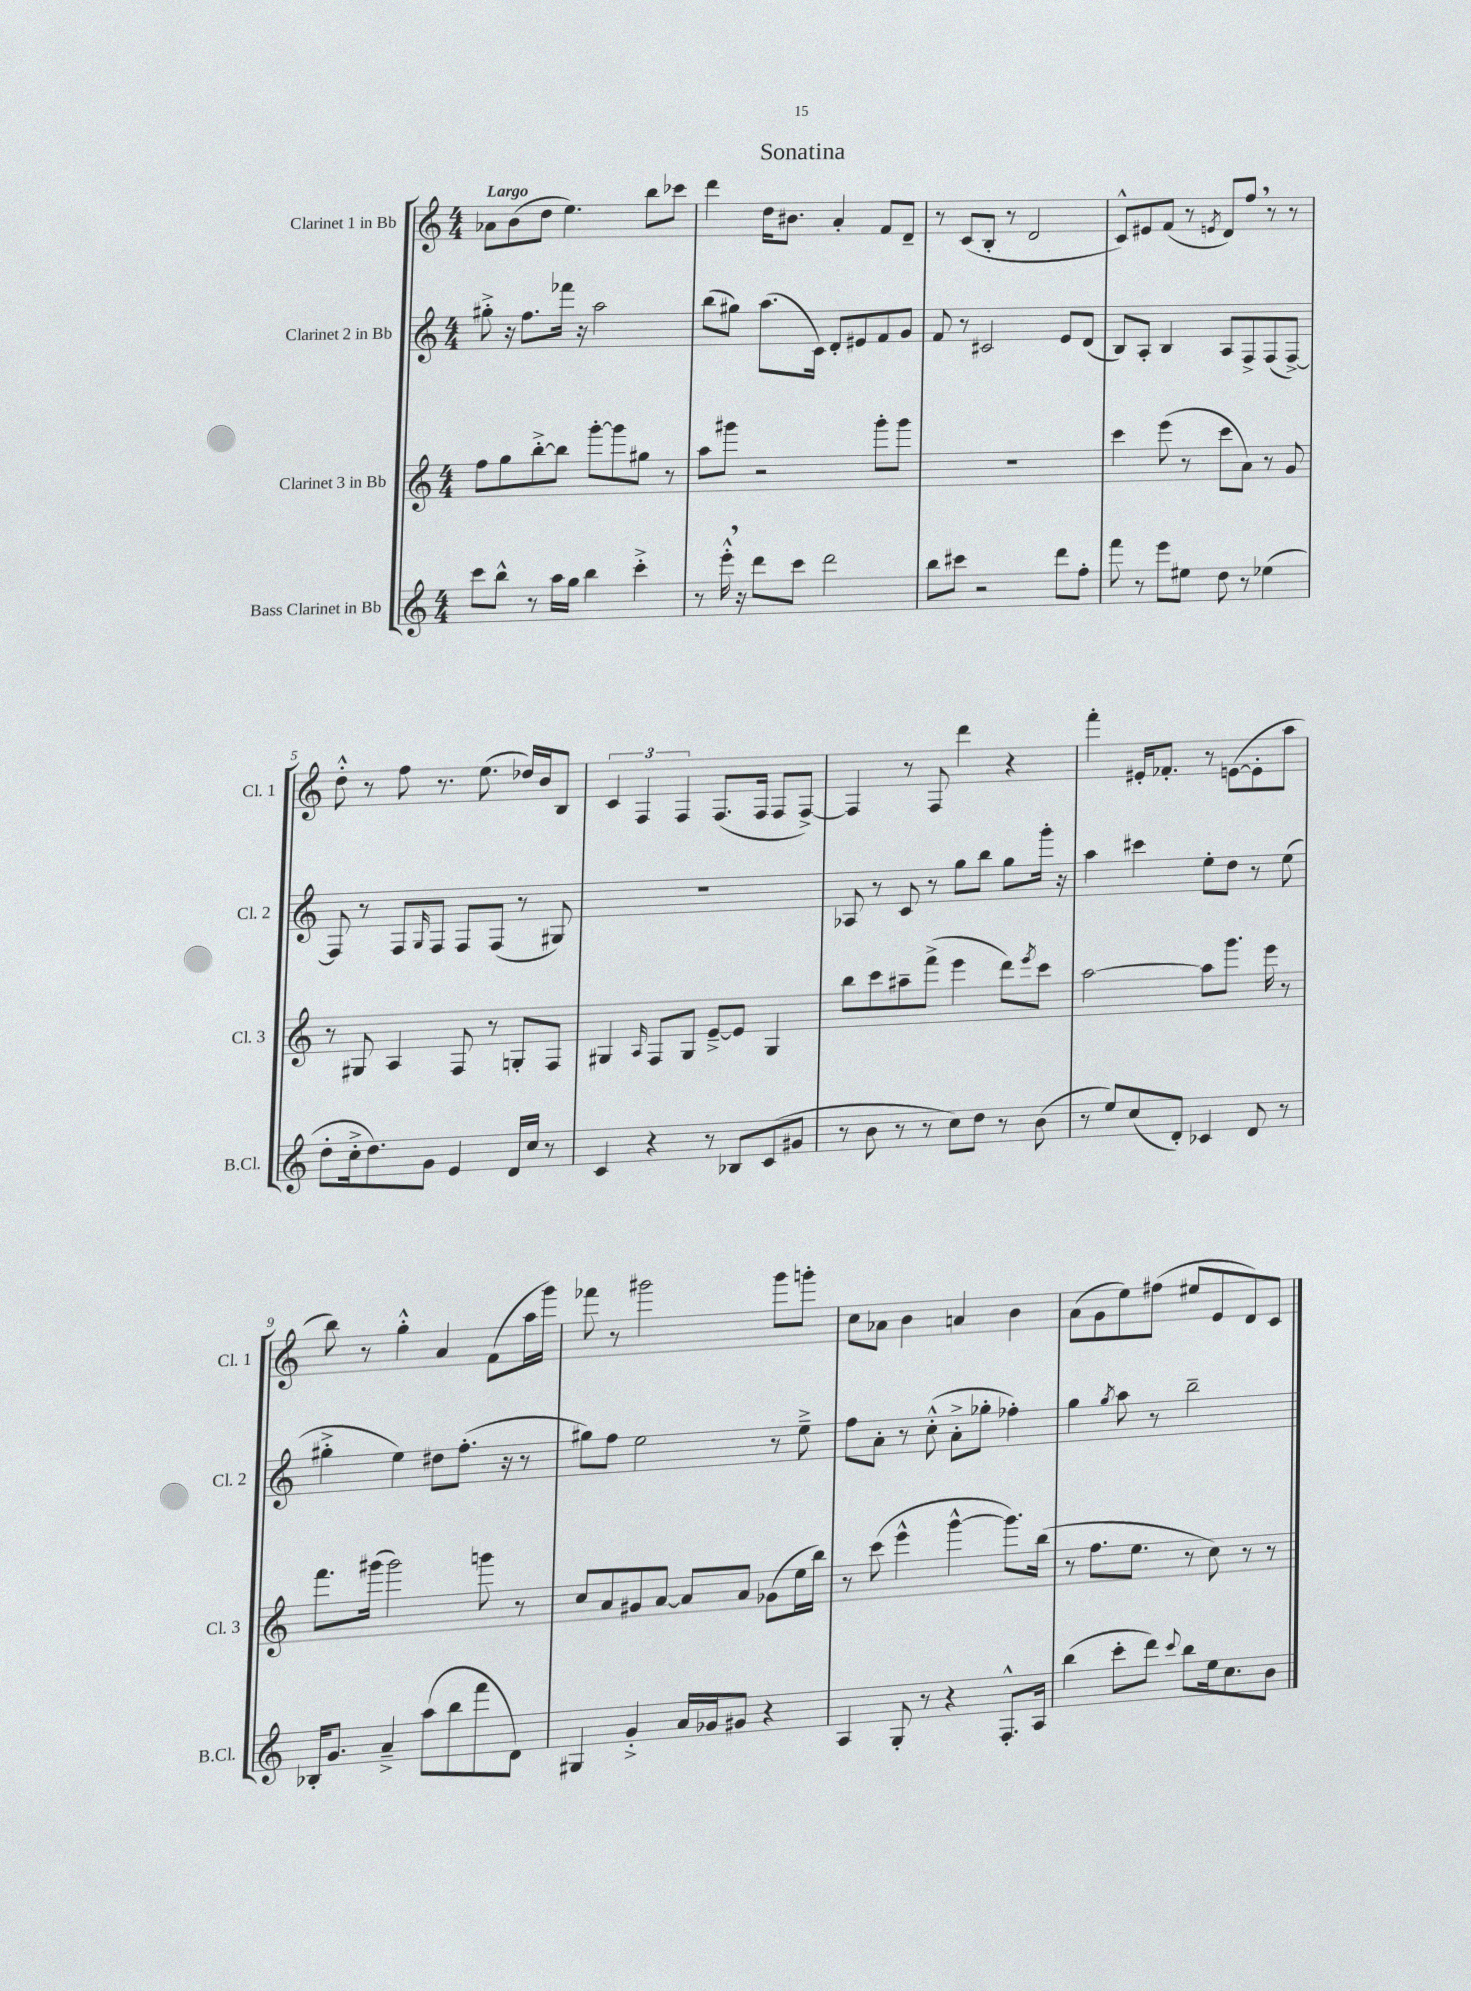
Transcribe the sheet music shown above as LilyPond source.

\header { title = "Sonatina" }
<<
\new StaffGroup <<
\new Staff = "s0" \with { instrumentName = "Clarinet 1 in Bb" shortInstrumentName = "Cl. 1" } {
    \clef treble \key c \major \numericTimeSignature \time 4/4 \tempo "Largo"
    aes'8 b'8( d''8 e''4.) b''8 ces'''8 |
    d'''4 d''16 bis'8. a'4-. f'8 d'8-- |
    r8 c'8( b8-. r8 d'2 |
    c'8-^) eis'8 f'8( r8 \acciaccatura { e'8 } d'8) f''8 \breathe r8 r8 |
    d''8-.-^ r8 f''8 r8. e''8.( des''16) b'16 b8 |
    \tuplet 3/2 { c'4 f4 f4 } f8.( f16 f8 f8~->) |
    f4 r8 f8 d'''4 r4 |
    f'''4-. eis'16-. fes'8.-. r8 e'8~( e'8-. a''8 |
    b''8) r8 g''4-.-^ a'4 f'8( a''16 g'''16) |
    fes'''8 r8 gis'''2 gis'''8 g'''8-. |
    c''8 aes'8 b'4 a'4 b'4 |
    a'8( g'8 e''8) fis''8( eis''8 e'8 d'8) c'8 \bar "|." |
}
\new Staff = "s1" \with { instrumentName = "Clarinet 2 in Bb" shortInstrumentName = "Cl. 2" } {
    \clef treble \key c \major \numericTimeSignature \time 4/4
    gis''8-.-> r16 f''8. fes'''16 r16 a''2 |
    b''8( gis''8) a''8.( c'16) d'8-. eis'8 f'8 g'8 |
    f'8 r8 cis'2 e'8 d'8( |
    b8) a8-. b4 a8 f8-> f8( f8~->) |
    f8 r8 f8 \grace { g16 } f8 f8 f8( r8 gis8) |
    R1 |
    aes8 r8 c'8 r8 g''8 b''8 g''8 g'''16-. r16 |
    a''4 cis'''4 e''8-. d''8 r8 e''8( |
    gis''4-.-> e''4) dis''8 f''8.-.( r16 r8 |
    gis''8) f''8 e''2 r8 e''8---> |
    f''8 a'8-. r8 c''8-.-^( a'8-.-> ges''8-. fes''4-.) |
    g''4 \acciaccatura { g''8 } a''8 r8 b''2-- \bar "|." |
}
\new Staff = "s2" \with { instrumentName = "Clarinet 3 in Bb" shortInstrumentName = "Cl. 3" } {
    \clef treble \key c \major \numericTimeSignature \time 4/4
    f''8 g''8 b''8~-.-> b''8 g'''8~-. g'''8 gis''8 r8 |
    a''8 gis'''8 r2 gis'''8-. gis'''8 |
    R1 |
    c'''4 e'''8( r8 c'''8 a'8) r8 g'8 |
    r8 gis8 a4 f8 r8 g8-. f8 |
    gis4 \grace { a16 } f8 gis8 e'8~---> e'8 gis4 |
    b''8 c'''8 ais''8-- f'''8->( e'''4 d'''8) \acciaccatura { e'''8 } c'''8 |
    a''2~ a''8 g'''8. e'''16 r8 |
    f'''8. gis'''16( gis'''2) g'''8 r8 |
    c''8 a'8 gis'8 a'8~ a'8 a'8 ges'8( e''16 b''16) |
    r8 c'''8( e'''4-^ g'''4~-^ g'''8.) b''16( |
    r8 f''8. e''8. r8 c''8) r8 r8 \bar "|." |
}
\new Staff = "s3" \with { instrumentName = "Bass Clarinet in Bb" shortInstrumentName = "B.Cl." } {
    \clef treble \key c \major \numericTimeSignature \time 4/4
    c'''8 b''8-^ r8 a''16 g''16 b''4 c'''4-.-> |
    r8 e'''16-.-^ \breathe r16 d'''8 c'''8 d'''2 |
    b''8 cis'''8 r2 d'''8 f''8-. |
    f'''8 r8 e'''8 eis''8 d''8 r8 ees''4( |
    d''8-. c''16-.-> d''8.) g'8 e'4 d'16 c''16 r8 |
    c'4 r4 r8 bes8 c'8( gis'8 |
    r8 b'8 r8 r8 c''8) d''8 r8 b'8( |
    r8 e''8) c''8( d'8-.) ces'4 d'8 r8 |
    bes16-. g'8. a'4---> a''8( b''8 f'''8 d'8) |
    gis4 g'4-.-> a'16 ges'16 gis'8 r4 |
    a4 g8-. r8 r4 f8.-.-^ a16 |
    b''4( c'''8-. d'''8) \appoggiatura { c'''8 } b''8 e''16 c''8. b'8 \bar "|." |
}
>>
>>
